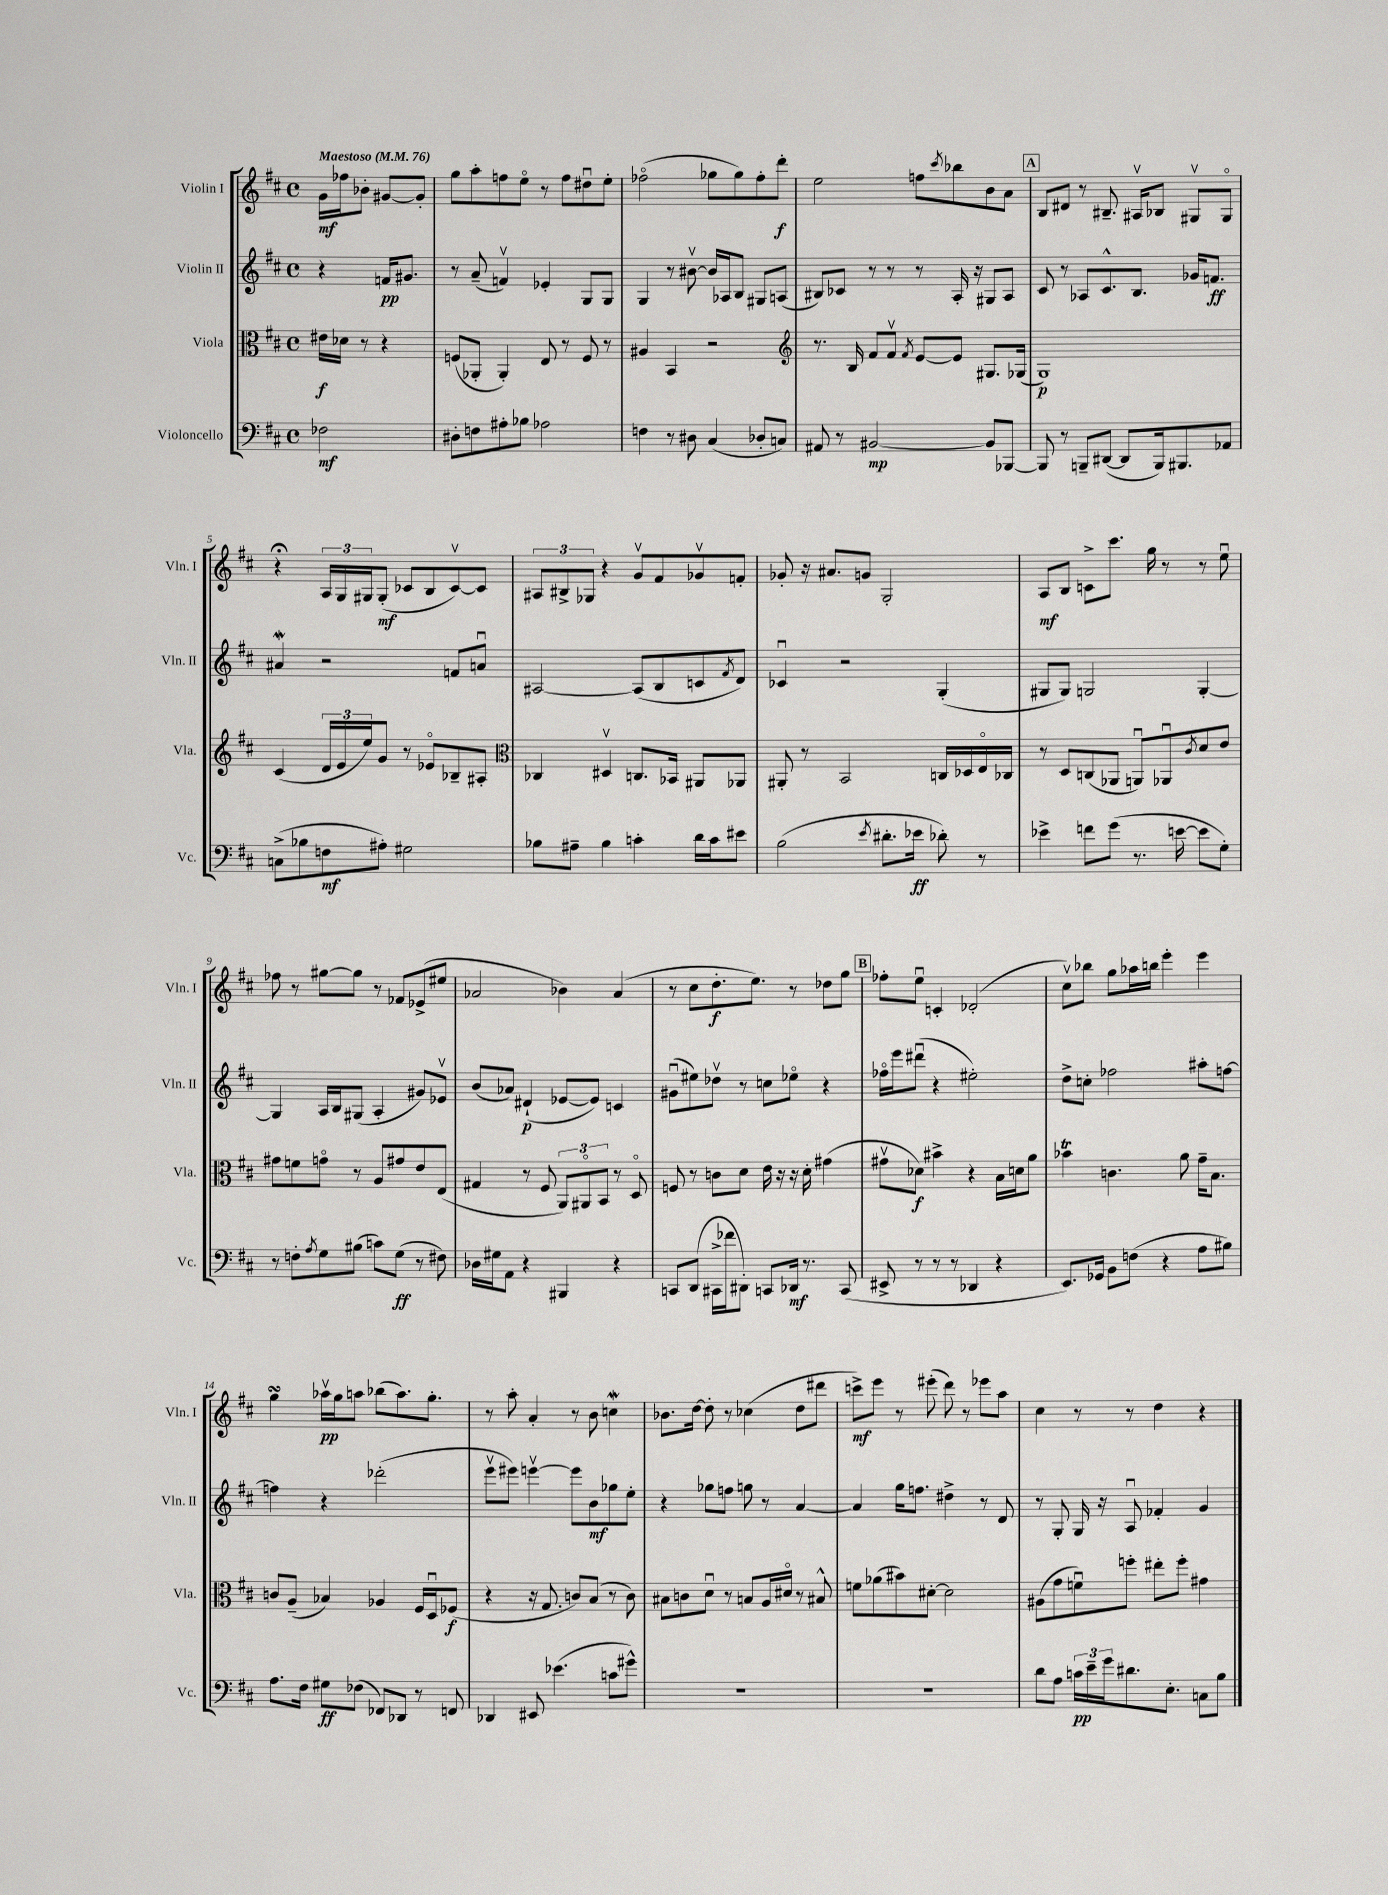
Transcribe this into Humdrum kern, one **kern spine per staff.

**kern	**kern	**kern	**kern
*staff4	*staff3	*staff2	*staff1
*clefF4	*clefC3	*clefG2	*clefG2
*k[f#c#]	*k[f#c#]	*k[f#c#]	*k[f#c#]
*M4/4	*M4/4	*M4/4	*M4/4
*met(c)	*met(c)	*met(c)	*met(c)
*MM76	*MM76	*MM76	*MM76
2F-\	16e#\LL	4r	16g\LL
.	16d-\JJ	.	16ff-\J
.	8r	.	8b-'\J
.	4r	16f/LK	[8g#/L
.	.	8.g#/J	.
.	.	.	8g#'/]J
=	=	=	=
8D#'\L	(8F/L	8r	8gg\L
8F\	8AA-'/J	(8a~/	8aa'\
8A#'\	4AA-'/)	4fv/)	8ff\
8B-\J	.	.	8eeo\J
2A-\	8E/	4e-'/	8r
.	8r	.	8ff\L
.	8F/	8G/L	8dd#u\
.	8r	8G/J	8ee'\J
=	=	=	=
4F\	4A#/	4G/	(2ff-o\
8r	4BB/	8r	.
8D#\	.	[8b#v\	.
(4C#/	2r	16b#/]LL	8gg-\L
.	.	16A-/J	.
.	.	8B/J	8gg-\)
8D-'/L	.	8G#/L	8ff-'\
8C/J)	.	(8A/J	8ddd'\J
=	=	=	=
*	*clefG2	*	*
8AA#/	8.r	8B#/L)	2ee\
8r	.	8c-/J	.
.	16B/	.	.
[2BB#/	8f#/L	8r	.
.	8f#v/J	8r	.
.	8qf#/	.	.
.	[8e/L	8r	8ff\L
.	.	.	8qccc#/
.	8e/]J	16A'/	8bb-\
.	.	16r	.
8BB#/]L	8.G#/L	8G#/L	8b\
[8BBB-/J	.	8A/J	8a\J
.	(16G-/Jk	.	.
=	=	=	=
8BBB-/]	1G)	8c#/	8B/L
8r	.	8r	8d#/J
8BBB~/L	.	8A-/L	8r
([8DD#/J	.	8.c#^^/	8.B#~/
8DD#/]L	.	.	.
.	.	8.B/J	16A#v/LK
16BBB/k)	.	.	8B-/J
8.BBB#/	.	.	.
.	.	16g-/LK	8G#v/L
.	.	8.f/J	.
8AA-/J	.	.	8G#o/J
=	=	=	=
(8C^\L	(4c#/	4a#/	4r;
8B-\	.	.	.
8F\	24d/LL	2r	24A/LL
.	24e/	.	24G/
.	24ee/J)	.	24G#/J
8A#'\J)	8g/J	.	(8G#'/J
2G#\	8r	.	8c-/L
.	8e-o/L	.	8B/
.	8B-~/	8f/L	[8c-v/)
.	8A#'/J	8au/J	8c-/]J
=	=	=	=
*	*clefC3	*	*
8B-\L	4C-/	[2A#/	12A#/L
.	.	.	12B#^/
8A#~\J	.	.	.
.	.	.	12G-/J
4B-\	4D#v/	.	4r
4c'\	8.C/L	(8A#/]L	8gv/L
.	.	8B/	8f#/
.	16BB-/Jk	.	.
16d\LL	8AA#/L	8c/	8g-v/
16c\J	.	.	.
.	.	8qf#/	.
8e#\J	8AA-/J	8d/J)	8f'/J
=	=	=	=
(2B\	8AA#'/	4c-u/	8g-'/
.	8r	.	16r
.	.	.	8.a#/L
.	2BB/	2r	.
.	.	.	8g/J
8qe/	.	.	.
8.d#'\L	.	.	2G'/
16e-\Jk	.	.	.
8d-'\)	16C/LL	(4G'/	.
.	16D-/	.	.
8r	16Eo/	.	.
.	16C-/JJ	.	.
=	=	=	=
4e-^\	8r	8G#/L	8A/L
.	8D/L	8G#/J)	8B/J
8f\L	(8C/	2G/	8c^\L
(8g\J	8AA-/J	.	8.ccc#\J
8.r	8AAu/L)	.	.
.	.	.	16gg\
.	8AA-u/	.	8r
[16e\	.	.	.
.	8qc#/	.	.
8e\]L	8d/	[4G'/	8r
8G'\J)	8e/J	.	8eeu\
=	=	=	=
8r	8g#\L	4G/]	8ff-\
8F'\L	8f\	.	8r
8qA/	.	.	.
8G\	8go\J	16A/LL	[8gg#\L
.	.	16B/J	.
(8B#\J	8r	(8G#/J	8gg#\]J
8c\L)	8A/L	4A'/	8r
(8G\J	8g#/	.	8f-/L
8r	8e/	8g#/L)	(8e-^/
8F#\)	(8E/J	8e-v/J	8ee#/J
=	=	=	=
16D-\LL	4G#/	(8b/L	2a-/
16G#\J	.	.	.
8AA\J	.	8a-/J)	.
4r	8r	(4d#`/	.
.	8F#/	.	.
4BBB#/	12AA/L)	[8e-/L	4b-\)
.	12AA#o/	.	.
.	.	8e-/]J)	.
.	12BB/J	.	.
4r	8r	4c/	(4a-/
.	8Do/	.	.
=	=	=	=
8CC/L	8F/	(8g#u\L	8r
(8DD/J	8r	8ee#\)	8cc#\L
16CC#^\LL	8c\L	8dd-v\J	8.dd'\
16f-\J	.	.	.
8DD#'\J)	8d\J	8r	.
.	.	.	8.ee\J)
8CC/L	16e\	8cc\L	.
.	16r	.	.
16DD-/Jk	16r	8ee-o\J	8r
8.r	16d'\	.	.
.	(4g#\	4r	8dd-\L
(8CC/	.	.	8gg\J
=	=	=	=
8EE#^/	8g#v\L	16ff-o\LL	8ff-'\L
.	.	16eee\J	.
8r	8d-\J)	(8ddd#u\J	8eeu\J
8r	4b#^\	4r	4c'/
8r	.	.	.
4DD-/	4r	2ee#'\)	(2d-'/
4r	16B\LL	.	.
.	16d\J	.	.
.	8a\J	.	.
=	=	=	=
8.EE/L)	4b-\	8dd^\L	8cc#v\L)
.	.	8cc'\J	8bb-\J
16GG-/Jk	.	.	.
8BB\L	4.c\	2ff-\	8gg\L
(8F\J	.	.	16aa-\L
.	.	.	16bb\JJ
4r	.	.	4eee'\
.	8a\	.	.
8A\L	16g~\LK	8aa#'\L	4eee\
.	8.B\J	.	.
8B#\J)	.	[8ff\J	.
=	=	=	=
8.A\L	8c/L	4ff\]	4gg\
.	(8A~/J	.	.
16F#\Jk	.	.	.
8G#\L	4B-/)	4r	16aa-v\LL
.	.	.	16gg\J
(8F-\J	.	.	8aa\J
8FF-/L)	4A-/	(2ddd-'\	(8bb-\L
8DD-/J	.	.	8.aa\)
8r	16F#/LL	.	.
.	16Du/J	.	8.gg'\J
8FF/	(8F-/J	.	.
=	=	=	=
4DD-/	4r	8eeev\L	8r
.	.	8eee#\J)	8aa'\
8EE#/	16r	[4eeev\	4a'/
.	8.G/	.	.
(4.e-\	.	.	.
.	8c/L)	8eee\]L	8r
.	(8B/J	8b\	8b\
8c\L	8r	8gg-\	4cc\
8g#^^\J)	8c\)	8ee'\J	.
=	=	=	=
1r	8B#\L	4r	8.b-\L
.	8c\	.	.
.	.	.	[16dd\Jk
.	8du\J	8gg-\L	8dd'\]
.	8r	8ff\J	8r
.	8B/L	8gg\	(4cc-\
.	16A/L	8r	.
.	16d#o/JJ	.	.
.	8r	[4a/	8dd\L
.	8B#^^/	.	8ddd#\J
=	=	=	=
1r	8f\L	4a/]	8ccc^\L)
.	(8a-\	.	8eee\J
.	8b#\)	16gg\LK	8r
.	.	8.ff\J	.
.	[8d#'\J	.	(8eee#'\
.	2d#\]	4dd#^\	8ddd\)
.	.	.	8r
.	.	8r	8eee-\L
.	.	8d/	8aa\J
=	=	=	=
8d\L	(8A#\L	8r	4cc#\
8A\J	8g\	8G'/	.
24c\LL	8fu\)	16G/	8r
24e~\	.	.	.
.	.	16r	.
24g\J	.	.	.
8.d#\	8ff'\J	8Au/	8r
.	8ee#'\L	4f-'/	4dd\
8.E'\J	.	.	.
.	8ff'\J	.	.
8C\L	4g#\	4g/	4r
8B\J	.	.	.
==	==	==	==
*-	*-	*-	*-
